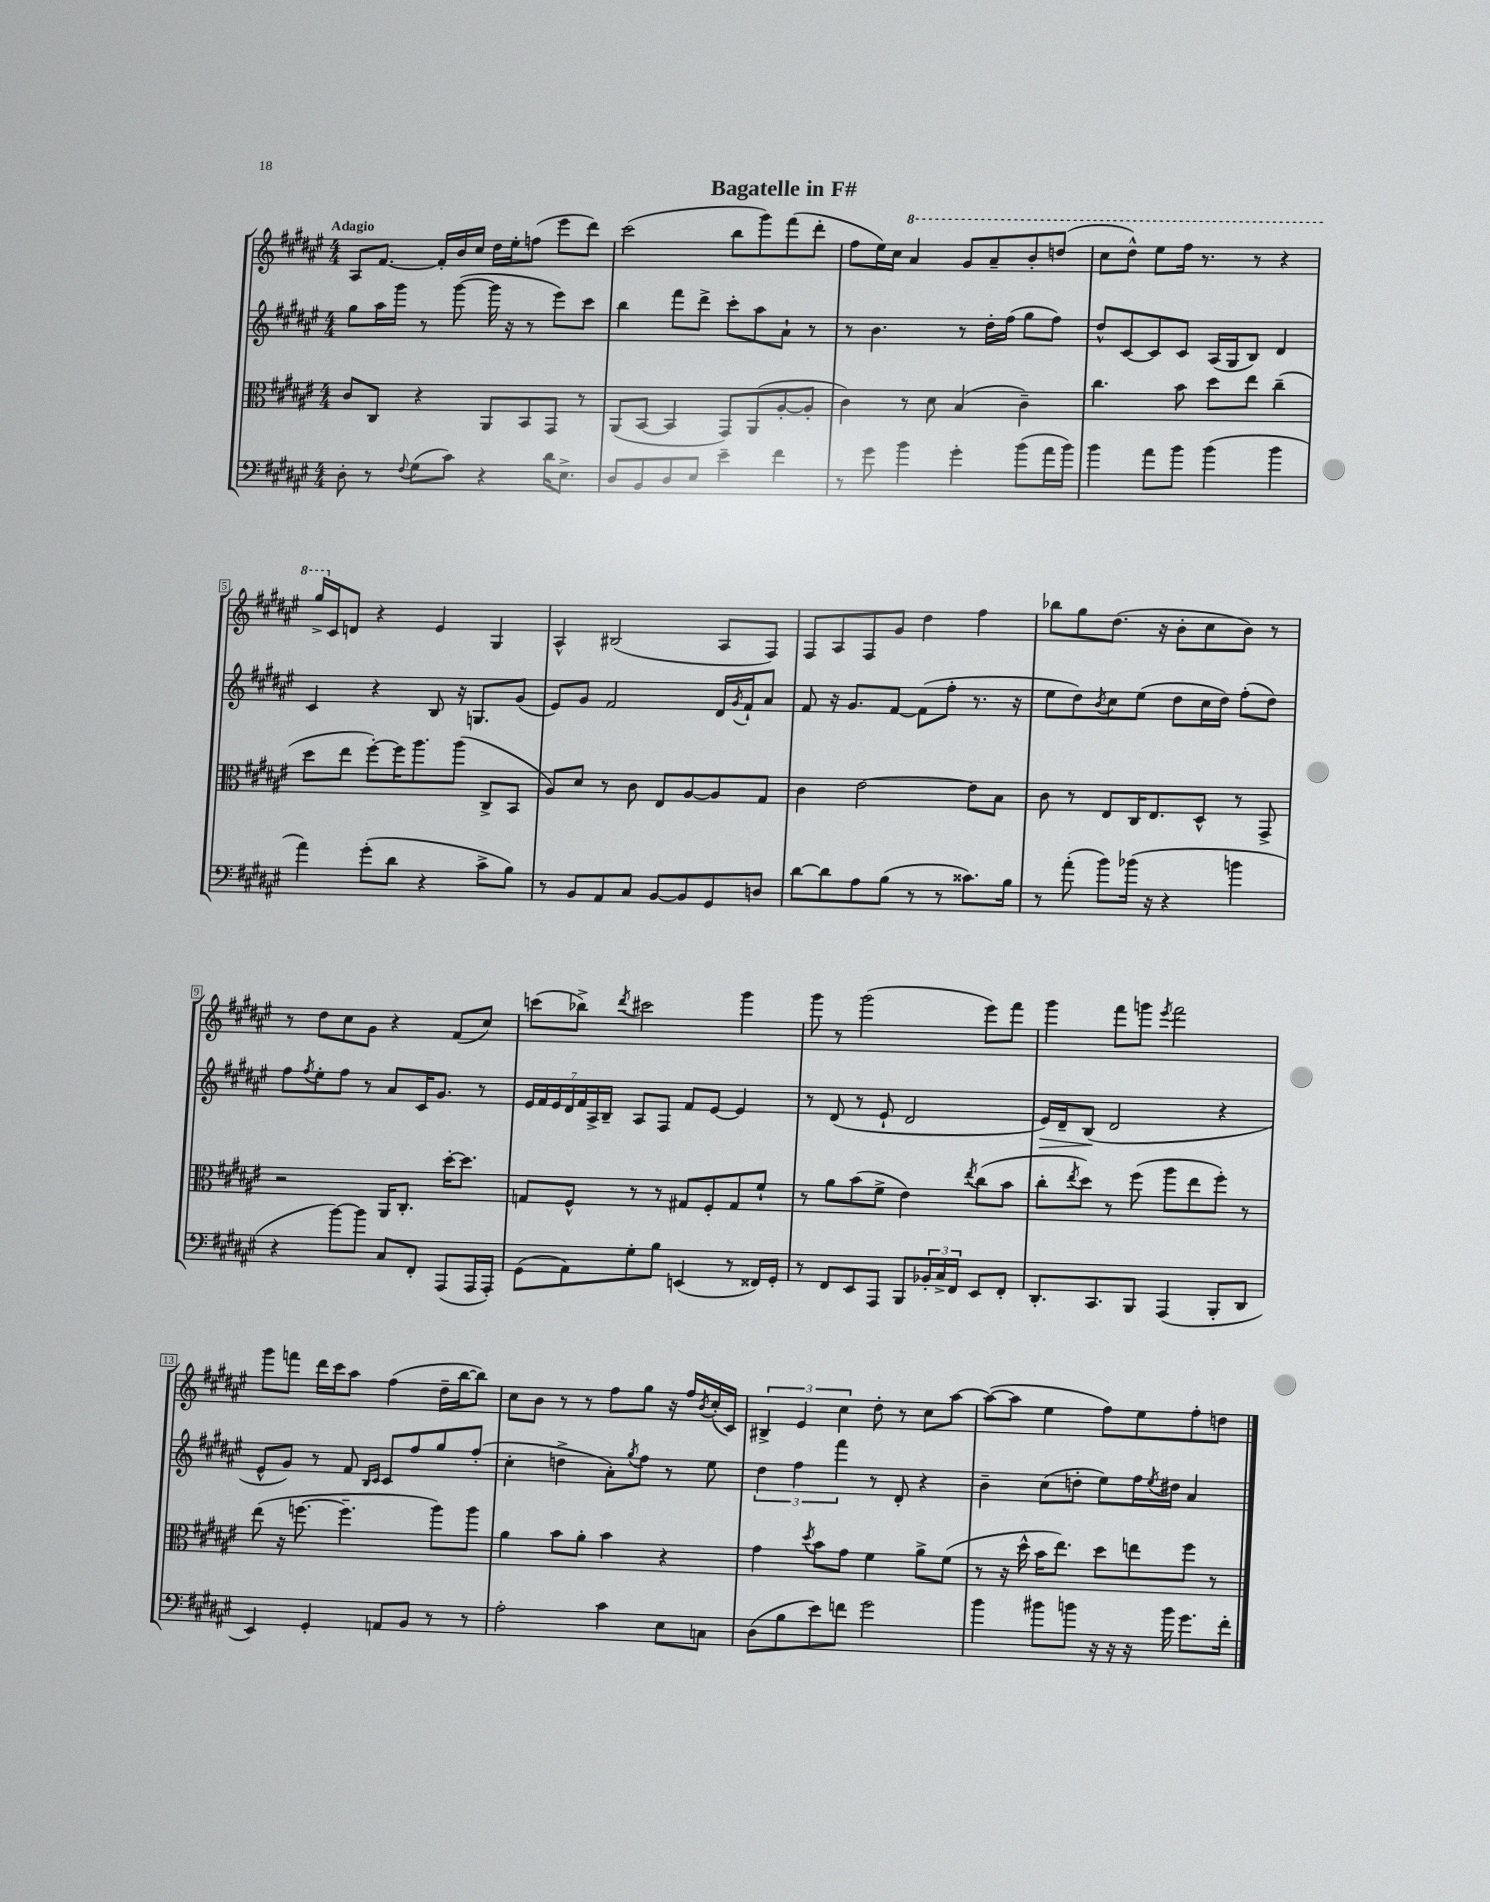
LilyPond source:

\header { title = "Bagatelle in F#" }
<<
\new StaffGroup <<
\new Staff = "s0" {
    \clef treble \key fis \major \numericTimeSignature \time 4/4 \tempo "Adagio"
    ais8 fis'8.~ fis'16-. b'16 cis''16 dis''16 eis''16-. f''8( eis'''8 dis'''8) |
    cis'''2( b''8 gis'''8) fis'''8( dis'''8-. |
    fis''8 eis''16) cis''16 \ottava #1 ais''4 gis''8 ais''8-- b''8-. d'''8( |
    cis'''8 dis'''8-^) eis'''8 fis'''16 r8. r8 r4 |
    gis'''16-> \ottava #0 cis'16 d'8 r4 eis'4 gis4 |
    ais4-^ bis2( ais8 fis8) |
    fis8 ais8 fis8 gis'8 dis''4 fis''4 |
    bes''8 gis''8 dis''8.( r16 b'8-. cis''8 b'8) r8 |
    r8 dis''8 cis''8 gis'8 r4 fis'8( cis''8) |
    c'''8( bes''8->) \acciaccatura { dis'''8 } cis'''2 gis'''4 |
    gis'''8 r8 gis'''2( eis'''8) fis'''8 |
    gis'''4 fis'''8 g'''8 \acciaccatura { eis'''8 } fis'''2 |
    gis'''8 f'''8 dis'''16 cis'''16 ais''8 fis''4( dis''16-- b''16~ b''8) |
    cis''8 b'8 r8 r8 fis''8 gis''8 r16 fis''16 \acciaccatura { b'8 } cis''16-.( cis'16) |
    \tuplet 3/2 { bis4-> eis'4 cis''4 } dis''8-. r8 cis''8 ais''8~ |
    ais''8~( ais''8 eis''4 fis''8) eis''8 fis''8-. d''8 \bar "|." |
}
\new Staff = "s1" {
    \clef treble \key fis \major \numericTimeSignature \time 4/4
    gis''8 ais''16 gis'''16 r8 gis'''8~( gis'''16 r16 r8 eis'''8) cis'''8 |
    b''4 fis'''8 dis'''8-> cis'''8-. ais''8 ais'8-! r8 |
    r8 b'4. r8 dis''16-. fis''16( gis''8 fis''8) |
    dis''8-^ cis'8~ cis'8 cis'8 ais16( gis16 b8) dis'4 |
    cis'4 r4 b8 r16 g8. gis'8( |
    eis'8) gis'8 fis'2 dis'16 \acciaccatura { gis'8 } fis'16-! ais'8 |
    fis'8 r16 gis'8. fis'8~ fis'8( fis''8-. r8. r16 |
    eis''8 dis''8) \acciaccatura { b'8 } cis''8 eis''8( dis''8 cis''16 dis''16) fis''8-.( dis''8) |
    fis''8 \acciaccatura { fis''8 } eis''8-. fis''8 r8 ais'8 cis'16 gis'8. r8 |
    \tuplet 7/4 { eis'16 fis'16 eis'16 dis'16 fis'16 ais16-> b16-- } ais8 fis8 fis'8 eis'8~ eis'4 |
    r8 dis'8( r8 eis'8-! dis'2 |
    eis'16\>) dis'16-- b8\!( dis'2 r4 |
    eis'8-^ gis'8) r8 fis'8 \grace { b16 cis'16 } cis'8 fis''8 gis''8 fis''8-.( |
    cis''4-. d''4-> ais'8-.) \acciaccatura { gis''8 } fis''8 r8 eis''8 |
    \tuplet 3/2 { dis''4 fis''4 fis'''4 } r8 dis'8-. r4 |
    b'4-- cis''8( d''8-. eis''8) fis''16 \acciaccatura { eis''8 } dis''16 ais'4 \bar "|." |
}
\new Staff = "s2" {
    \clef alto \key fis \major \numericTimeSignature \time 4/4
    cis'8 cis8 r4 ais,8 b,8 gis,8 r8 |
    ais,8( b,8~ b,4 gis,8) ais,8( ais8~-. ais8-. |
    cis'4) r8 dis'8 b4( cis'4--) |
    cis''4. b'8 dis''8 eis''8 cis''4--( |
    dis''8 eis''8 fis''8~-.) fis''16 ais''8. ais''8( cis8-> b,8 |
    ais8) dis'8 r8 cis'8 eis8 ais8~ ais8 gis8 |
    cis'4 eis'2~ eis'8 b8 |
    cis'8 r8 eis8 cis16 eis8. dis8-^ r8 gis,8-> |
    r2 ais,16 cis8.-. dis''16~-. dis''8. |
    g8 fis8-^ r8 r8 gis8 fis8-. gis8 fis'8-! |
    r8 ais'8 b'8( fis'8-> eis'4) \acciaccatura { eis''8 } cis''8( b'8 |
    cis''8-. \acciaccatura { eis''8 } dis''8) r8 fis''8( ais''8 eis''8 fis''8-.) r8 |
    eis''8( r16 f''8.~ f''4.-- ais''8) ais''8 |
    ais'4 b'8 ais'8-. b'4 r4 |
    gis'4 \acciaccatura { dis''8 } b'8 gis'8 fis'4 ais'8-> fis'8( |
    r8 r16 dis''16-^ b'16 eis''8.) dis''8 e''8 fis''8 r8 \bar "|." |
}
\new Staff = "s3" {
    \clef bass \key fis \major \numericTimeSignature \time 4/4
    dis8-. r8 \appoggiatura { fis8 } gis8( cis'8) r4 dis'16 eis8.-> |
    dis8 b,8 dis8 eis8 eis'4-- fis'4 |
    r8 gis'8 b'4 gis'4-. b'8( ais'16 b'16) |
    b'4 ais'8 b'8 b'4( b'4 |
    ais'4) gis'8-.( dis'8 r4 cis'8-> b8) |
    r8 b,8 ais,8 cis8 b,8~ b,8 gis,8 d8 |
    dis'8~ dis'8 ais8 b8( r8 r8 cisis'8.) b16 |
    r8 ais'8-.( b'8) bes'16( r16 r4 b'4 |
    r4 b'8~) b'8 cis8 fis,8-. ais,,8( ais,,16 ais,,16-.) |
    gis,8( ais,8) gis8-. b8 e,4( r8 fisis,16) gis,16-. |
    r8 fis,8 eis,8 ais,,8 b,,8 \tuplet 3/2 { bes,16-. cis16-> fis,16 } eis,8 fis,8-. |
    dis,8.-. cis,8. b,,8 ais,,4( b,,8-. dis,8 |
    eis,4) gis,4-. a,8 b,8 r8 r8 |
    ais2-. cis'4 eis8 c8 |
    dis8( b8 eis'8) f'8 gis'2 |
    b'4 bis'8 b'8 r16 r16 r16 b'16 gis'8. fis'16-. \bar "|." |
}
>>
>>
\layout { \context { \Score \override BarNumber.stencil = #(make-stencil-boxer 0.1 0.3 ly:text-interface::print) } }
